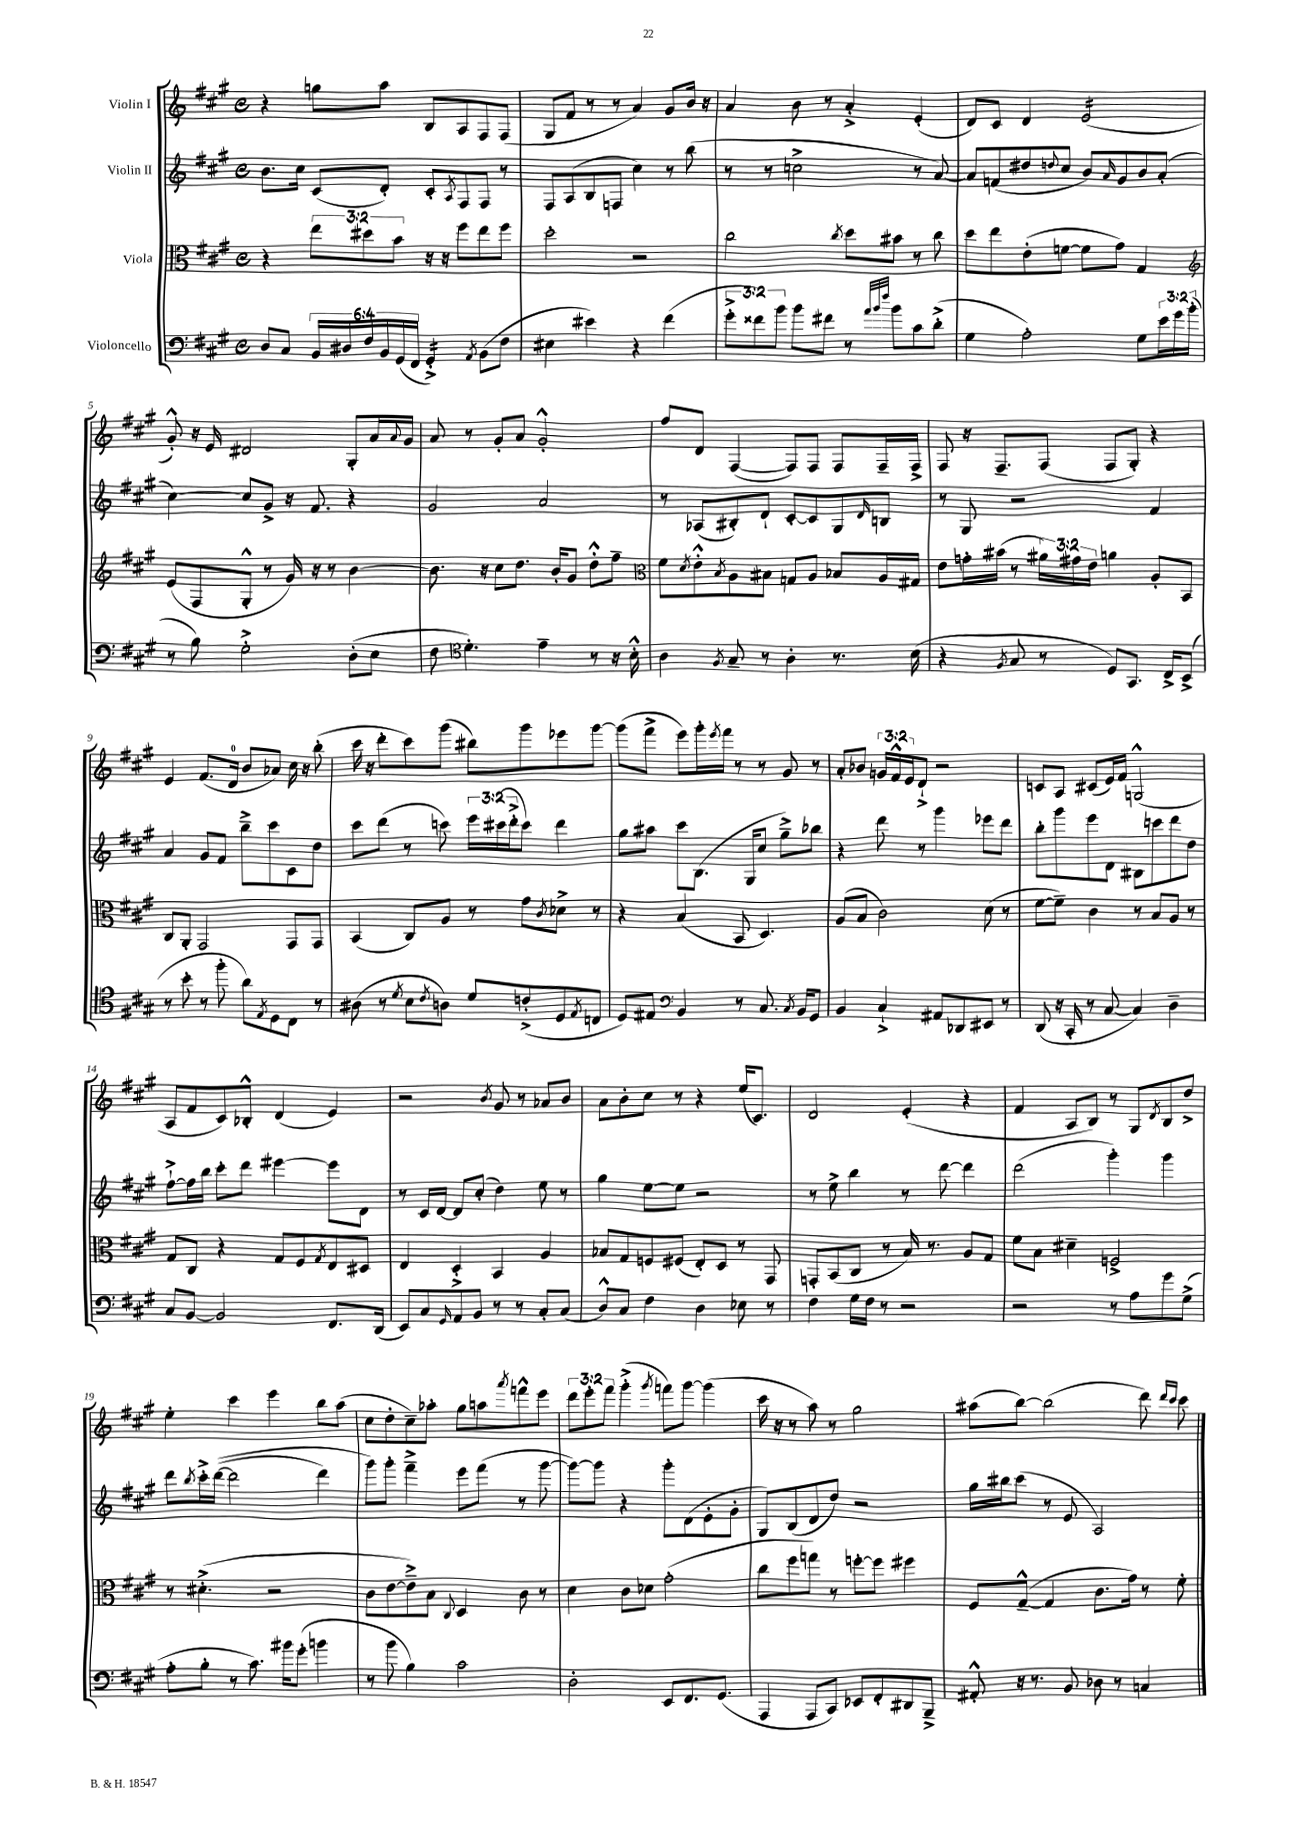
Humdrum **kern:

**kern	**kern	**kern	**kern
*staff4	*staff3	*staff2	*staff1
*clefF4	*clefC3	*clefG2	*clefG2
*k[f#c#g#]	*k[f#c#g#]	*k[f#c#g#]	*k[f#c#g#]
*M4/4	*M4/4	*M4/4	*M4/4
*met(c)	*met(c)	*met(c)	*met(c)
8D/L	4r	8.b\L	4r
8C#/J	.	.	.
.	.	16cc#\Jk	.
24BB/LL	12ee\L	(8c#/L	8gg\L
24D#/	.	.	.
24F#/	12dd#\	.	.
24BB/	.	8d'/J)	8aa\J
(24GG#/	12b\J	.	.
24FF#/JJ	.	.	.
4GG#'^/)	16r	8c#'/L	8B/L
.	16r	.	.
.	.	8qA/	.
.	8ff#\L	8F#/	8A/
8qAA/	.	.	.
(8BB\L	8ee\	8F#/J	8F#/
8F#\J	8ff#\J	8r	(8F#/J
=	=	=	=
4E#\	2dd'\	8F#/L	8G#/L
.	.	(8A/	8f#/J
4e#\)	.	8B/	8r
.	.	8F/J	8r
4r	2r	4cc#\)	4a/)
(4f#\	.	8r	8g#/L
.	.	(8bb\	16b/Jk
.	.	.	16r
=	=	=	=
12g#'^\L	2cc#\	8r	4a/
12f##\)	.	.	.
.	.	8r	.
12b\J	.	.	.
8b\L	.	2cc^\	8b\
8f#\J	.	.	8r
.	8qcc#/	.	.
8r	8dd\L	.	4a'^/
32qqa/LLL	.	.	.
32qqb/	.	.	.
32qqff#/JJJ	.	.	.
8b\L	8b#\J	.	.
8c#\	8r	8r	(4e'/
(8d'^\J	8cc#\	[8a/)	.
=	=	=	=
4G#\	8dd\L	8a/]L	8d/L)
.	8ee\	(8f/	8c#/J
2A'\)	(8e'\	8dd#/	4d/
.	.	8qqdd/	.
.	[8f\J	8cc#/J	.
.	8f\]L	8b/L)	(2e/
.	.	16qqa/	.
.	8g#\J)	8g#/	.
8G#\L	4G#/	8b/	.
24e\L	.	(8a'/J	.
24g#\	.	.	.
(24b'\JJ	.	.	.
=	=	=	=
*	*clefG2	*	*
8r	(8e/L	[4cc#\)	8g#'^^/)
8B\)	8F#/	.	16r
.	.	.	16e/
2G#'^\	8G#'^^/J	8cc#/]L	2d#/
.	8r	8g#^/J	.
.	16g#/)	16r	.
.	16r	8.f#/	.
.	8r	.	.
(8D'\L	[4b\	4r	8G#'/L
8E\J	.	.	16a/L
.	.	.	8qqa/
.	.	.	16g#/JJ
=	=	=	=
8F#\	8.b\]	2g#/	8a/
*clefC4	*	*	*
4.d'\)	.	.	8r
.	16r	.	.
.	8cc#\L	.	8g#'/L
.	8.dd\J	.	8a/J
4e~\	.	2a/	2g#'^^/
.	16b'/LK	.	.
.	8g#/J	.	.
8r	8dd'^^\L	.	.
16r	8ff#~\J	.	.
16B'^^\	.	.	.
=	=	=	=
*	*clefC3	*	*
4A\	8f#\L	8r	8ff#/L
.	8qd/	.	.
.	8e'^^\	(8A-/L	8d/J
8qF#/	8qB/	.	.
8G#~/	8A\	8B#'/)	([4F#/
8r	8B#\J	8d`/J	.
4A'\	8G/L	[8c#'/L	8F#/]L)
.	8A/J	8c#/]	8F#/J
8.r	8B-/L	8G#/	8F#/L
.	.	16qqd/	.
.	16A/L	8B/J	16F#~/L
(16B\	16G#/JJ	.	16F#^/JJ
=	=	=	=
4r	8e\L	8r	8F#/
.	16g'\L	8G#/	16r
.	(16b#\JJ	.	8.F#~/L
8qF#/	.	.	.
8G#/	8r	2r	.
8r	24a#\LL)	.	(8F#/J
.	24g#\	.	.
.	24e\JJ	.	.
8D/L)	4a\	.	8F#/L
8.GG#/J	.	.	8G#'/J)
.	8A'/L	4f#/	4r
16C#^/LK	.	.	.
(8BB^/J	8BB/J	.	.
=	=	=	=
8r	8C#/L	4a/	4e/
8b'\	8AA'/J	.	.
8r	2GG#/	8g#/L	(8.f#/L
8ff#'\	.	8f#/J	.
.	.	.	16d/Jk
8a\L)	.	8bb~^\L	8b/L
8qE/	.	.	.
8D\	.	8ccc#\	8a-/J)
8C#\J	8GG#/L	8c#\	16cc#\
.	.	.	16r
8r	8GG#/J	8dd\J	(8bb'\
=	=	=	=
(8A#\	(4BB/	8ccc#\L	16ccc#\
.	.	.	16r
8r	.	(8ddd\J	8ddd'\L
8qd/	.	.	.
8B\L	8C#/L)	8r	8ccc#\)
8qc#/	.	.	.
8A\J)	8A/J	8ccc\)	(8ggg#\J
8d/L	8r	24eee\LL	8bb#\L)
.	.	(24ccc#\	.
.	.	24ddd'^\J	.
(8c'^/	8g#\L	8ccc#\J)	8ggg#\
.	8qc#/	.	.
8D/	8d-^\J	4ddd\	8eee-\
8qE/	.	.	.
8C/J	8r	.	[8ggg#\J
=	=	=	=
8D/L)	4r	8gg#\L	(8ggg#\]L
8E#/J	.	8aa#\J	8fff#^\J
*clefF4	*	*	*
4BB/	(4B/	8ccc#\L	8eee\L)
.	.	(8.B\J	16ggg#'\L
.	.	.	8qeee/
.	.	.	16fff#\JJ
8r	8BB/	.	8r
.	.	16G#/LK	.
8.C#/	4.D/)	8cc#/J	8r
.	.	8gg#~^\L)	8g#/
8qC#/	.	.	.
16BB/LK	.	.	.
8GG#/J	.	8bb-\J	8r
=	=	=	=
4BB/	(8A/L	4r	8a'/L
.	8B/J	.	8b-/J
4C#`^/	2c#\)	8ddd\	24g/LL
.	.	.	24f#^^/
.	.	.	24e/J
.	.	8r	8d`^/J
8AA#/L	.	4ggg#\	2r
8DD-/	.	.	.
8EE#/J	(8d\	8eee-\L	.
8r	8r	8ddd\J	.
=	=	=	=
(8DD/	[8f#\L	8bb'\L	8c/L
16r	8f#~\]J)	8ggg#\	8A/J
16CC#'/	.	.	.
8r	4c#\	8eee\	(8c#/L
[8C#/	.	8d\J	16e/L)
.	.	.	16f#/JJ
4C#/])	8r	8B#\L	(2G^^/
.	8B/L	8ccc\	.
4D~\	8A/J	8ddd\	.
.	8r	8dd\J	.
=	=	=	=
8C#/L	8G#/L	[8ff#`^\L	8A/L
[8BB/J	8C#/J	16ff#\]L	8f#/
.	.	16bb\JJ	.
2BB/]	4r	8ccc#'\L	8c#/)
.	.	8ddd\J	8B-'^^/J
.	8G#/L	[4eee#\	(4d/
.	8F#/	.	.
.	8qG#/	.	.
8.FF#/L	8E/	8eee#\]L	4e/)
.	8D#/J	8d\J	.
(16DD/Jk	.	.	.
=	=	=	=
8EE/L)	4E/	8r	2r
8C#/	.	16c#/LL	.
.	.	[16d/JJ	.
16qqGG#/	.	.	.
8AA/	4D'^/	8d/]L	.
8BB/J	.	(8cc#'/J	.
.	.	.	8qb/
8r	4BB/	4dd\)	8g#/
8r	.	.	8r
8C#'/L	4A/	8ee\	8a-/L
(8C#/J	.	8r	8b/J
=	=	=	=
8D^^/L)	8B-/L	4gg#\	8a\L
8C#/J	8G#/	.	8b'\
4F#\	8F/	[8ee\L	8cc#\J
.	(8F#/J	8ee\]J	8r
4D\	8E'/L)	2r	4r
.	8D/J	.	.
8E-\	8r	.	(16ee/LK
.	.	.	8.c#/J)
8r	8GG#/	.	.
=	=	=	=
4F#\	8GG'/L	8r	2d/
.	(8BB/	8ee^\	.
16G#\LL	8C#/J	4bb\	.
16F#\JJ	.	.	.
8r	8r	.	.
2r	16B/)	8r	(4e'/
.	8.r	.	.
.	.	[8ddd\	.
.	8A/L	4ddd\]	4r
.	8G#/J	.	.
=	=	=	=
2r	8f#\L	(2ddd\	4f#/
.	8B\J	.	.
.	4d#~\	.	8A/L
.	.	.	8B/J)
8r	2F^/	4ggg#'\)	8r
8A\L	.	.	8G#/L
.	.	.	8qd/
8g#\	.	4ggg#\	8B/
(8G#^\J	.	.	8dd^/J
=	=	=	=
8A'\L	8r	8ddd\L	4ee'\
.	.	8qbb/	.
8B'\J	(4.d#'^\	16ccc#'^\L	.
.	.	&(([16ddd\JJ	.
8r	.	2ddd\]	4ccc#\
8.c#\)	.	.	.
.	2r	.	4eee\
16b#\LK	.	.	.
(8g#'\J	.	.	.
4b\	.	4ddd\)	8bb\L
.	.	.	(8aa\J
=	=	=	=
8r	8c#\L	8ggg#\L&)	8cc#\L
8b\	[8e\	8ggg#'\J	8dd'\
4B\)	8e~^\])	4fff#~^\	8cc#~\)
.	8B\J	.	8aa-'\J
.	8qqC#/	.	.
2c#\	4D/	8eee\L	8gg#\L
.	.	(8fff#\J	8aa\
.	.	.	8qaaa/
.	8c#\	8r	8fff^^\
.	8r	[8ggg#\	8eee\J
=	=	=	=
2D'\	4d\	8ggg#\_L)	12ddd\L
.	.	.	12eee'\
.	.	8ggg#\]J	.
.	.	.	12fff#\J
.	8c#\L	4r	(4ggg#'^\
.	8d-\J	.	.
.	.	.	8qggg#/
8EE/L	(2g#'\	8ggg#'\L	8fff\L)
8.FF#/	.	(8d\	[8ggg#\J
.	.	8e'\	(4ggg#\]
(8.GG#/J	.	.	.
.	.	8g#'\J	.
=	=	=	=
4AAA/	8cc#\L	8G#/L)	16ccc#\
.	.	.	16r
.	8ff#\	(8B/	8r
8AAA/L	8gg\J)	8d/	8aa\)
8CC#/J)	8r	8dd/J)	8r
8EE-/L	[8ff'\L	2r	2gg#\
8FF#'/	8ff\]J	.	.
8DD#/	4ff#\	.	.
8BBB~^/J	.	.	.
=	=	=	=
8AA#'^^/	8F#/L	16gg#\LL	(8aa#\L
.	.	16bb#\J	.
16r	([8G#~^^/J	(8ccc#\J	[8bb\J)
8.r	.	.	.
.	4G#/]	8r	(2bb\]
8BB/	.	8e/	.
8D-\	8.c#\L	2A/)	.
8r	.	.	.
.	16g#\Jk)	.	.
4C/	8r	.	8ddd\)
.	.	.	16qqddd/LL
.	.	.	16qqccc#/JJ
.	8f#'\	.	8ccc#\
==	==	==	==
*-	*-	*-	*-
